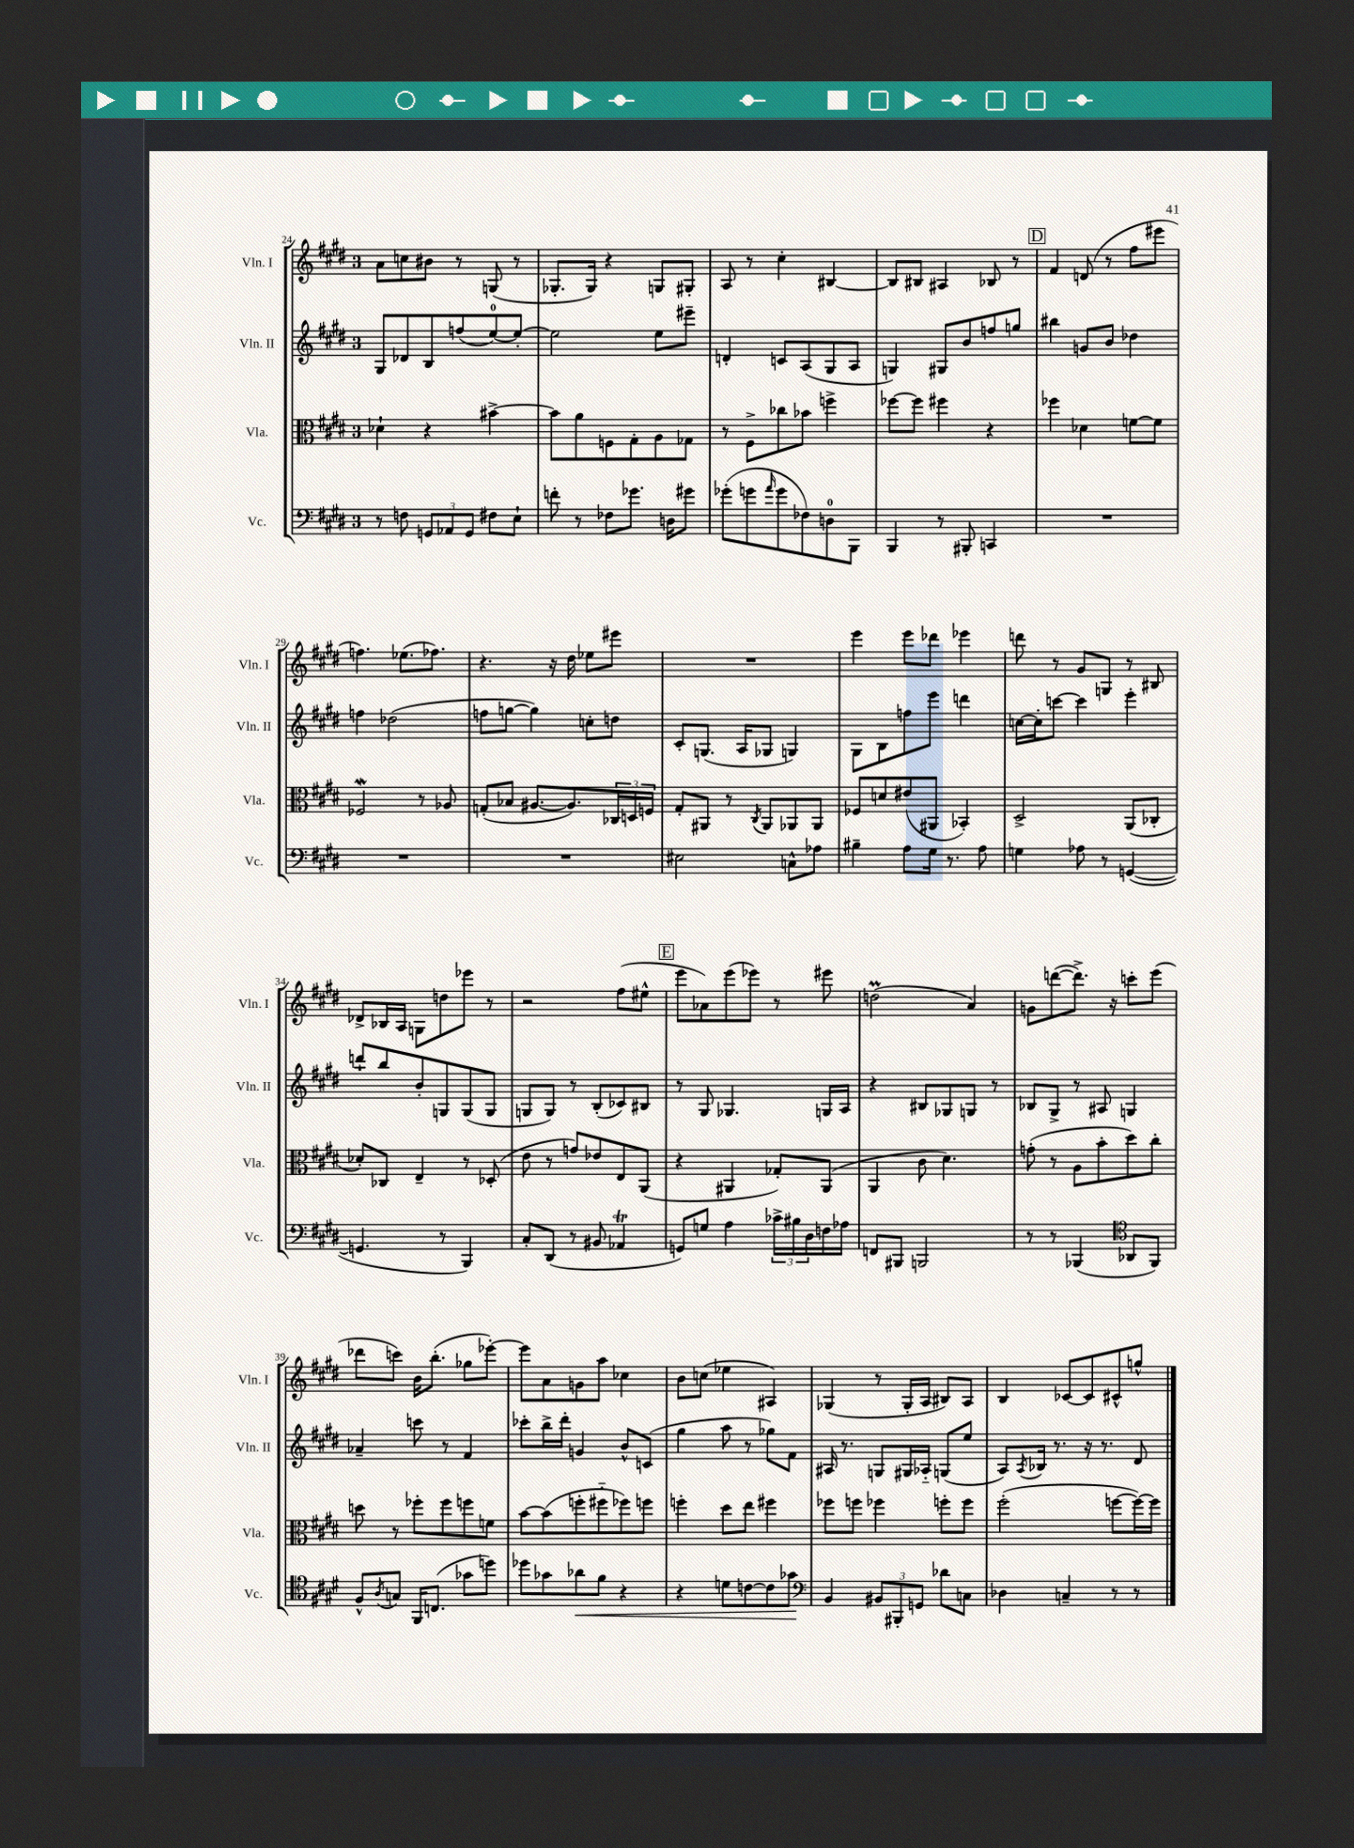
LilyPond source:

<<
\new StaffGroup <<
\new Staff = "s0" \with { instrumentName = "Vln. I" shortInstrumentName = "Vln. I" } {
    \clef treble \key e \major \once \override Staff.TimeSignature.style = #'single-digit \time 3/4
    a'8 c''8 bis'8 r8 g8( r8 |
    ges8.-. ges16) r4 g8 gis8-. |
    a8 r8 cis''4-. bis4~ |
    bis8 bis8 ais4 bes8 r8 |
    \mark \markup { \box "D" } fis'4 d'8( r8 fis''8 eis'''8 |
    f''4.) ees''8.( fes''8.) |
    r4. r16 dis''16 ees''8 eis'''8 |
    R2. |
    e'''4 e'''8 des'''8 ees'''4 |
    d'''8 r8 gis'8 g8 r8 bis8 |
    des'8-> bes16 a16 g8 d''8 ees'''8 r8 |
    r2 fis''8( eis''8-^ |
    \mark \markup { \box "E" } e'''8 aes'8) e'''8( ees'''8) r8 eis'''8 |
    d''2\prall( a'4) |
    g'8 d'''8~( d'''8.->) r16 c'''8-. e'''8( |
    des'''8 c'''8) b'16 b''8.-.( ges''8 ees'''8~-.) |
    ees'''8 a'8 g'8 a''8 ces''4 |
    b'8 c''8( ees''4 ais4) |
    ges4( r8 ges16-. a16 bis8) a8 |
    b4 ces'8~ ces'8 cis'8-^ g''8-^ \bar "|." |
}
\new Staff = "s1" \with { instrumentName = "Vln. II" shortInstrumentName = "Vln. II" } {
    \clef treble \key e \major \once \override Staff.TimeSignature.style = #'single-digit \time 3/4
    gis8 des'8 b8 f''8( e''8-0~) e''8~-. |
    e''2 e''8 eis'''8-- |
    d'4-. c'8 a8( gis8 a8 |
    g4) gis8 b'8 f''8 g''8 |
    \mark \markup { \box "D" } bis''4 g'8 b'8 des''4 |
    f''4 des''2( |
    f''8 g''8~ g''4) c''8-. d''8 |
    cis'8-. g8.( a16 ges8 g4) |
    gis8 b8 f''8 e'''8 d'''4 |
    c''16~ c''16-. c'''8~ c'''4 e'''4-. |
    d'''8-! b''8 b'8-. g8 g8( g8 |
    g8 g8) r8 b8-.( ces'8) bis8 |
    \mark \markup { \box "E" } r8 gis8 ges4. g16 a16 |
    r4 bis8 ges8 g8 r8 |
    bes8 gis8-> r8 ais8 g4 |
    aes'4-- c'''8 r8 fis'4 |
    ces'''8-. b''16-> dis'''16-. g'4 b'8-^ c'8( |
    gis''4 a''8 r8 ges''8) fis'8 |
    ais16 r8. g8 gis16 aes16-_ g8( e''8 |
    a8) \acciaccatura { a8 } bes16 r8. r16 r8. dis'8 \bar "|." |
}
\new Staff = "s2" \with { instrumentName = "Vla." shortInstrumentName = "Vla." } {
    \clef alto \key e \major \once \override Staff.TimeSignature.style = #'single-digit \time 3/4
    des'4-! r4 bis'4~-> |
    bis'8 a'8 f8 gis8-. a8 ges8 |
    r8 fis8-> ces''8 bes'8 f''4-> |
    fes''8~ fes''8 fis''4 r4 |
    \mark \markup { \box "D" } fes''4 des'4 f'8~ f'8 |
    fes2\mordent r8 aes8 |
    g8-.( bes8 ais8.~ ais8.) \tuplet 3/2 { ces16 d16 f16 } |
    gis8-. ais,8 r8 \acciaccatura { cis8 } ais,8 aes,8 aes,8 |
    fes8 d'8 eis'8( ais,8 bes,4-.) |
    dis2-> a,8( ces8-. |
    des'8-.) ces8 e4-- r8 des8-.( |
    e'8 r8 g'8) ees'8 e8 a,8( |
    \mark \markup { \box "E" } r4 ais,4 ges8-.) ais,8( |
    a,4 cis'8 dis'4.) |
    g'8-.( r8 a8 b'8-. dis''8) cis''8-. |
    d''8 r8 fes''8-. fes''8 f''8 f'8 |
    b'8~ b'8( f''8-. fis''8-_ fes''8) f''8 |
    f''4-. dis''8 e''8 fis''4 |
    fes''8 f''8 fes''4 f''8-. f''8 |
    fis''2-.( f''8~ f''16~) f''16 \bar "|." |
}
\new Staff = "s3" \with { instrumentName = "Vc." shortInstrumentName = "Vc." } {
    \clef bass \key e \major \once \override Staff.TimeSignature.style = #'single-digit \time 3/4
    r8 f8 \tuplet 3/2 { g,8 aes,8 g,8 } fis8 e8-! |
    f'8-. r8 fes8 ges'8. d16 gis'8 |
    ges'8-.( g'8 \grace { a'16 } g'8 fes8) d8-0 b,,8 |
    b,,4 r8 bis,,8-. c,4 |
    \mark \markup { \box "D" } R2. |
    R2. |
    R2. |
    eis2 c8-^ aes8 |
    bis4-- a8 gis16 r8. a8 |
    g4 aes8 r8 g,4~( |
    g,4. r8 b,,4) |
    cis8-. dis,8( r8 bis,8 aes,4\trill |
    \mark \markup { \box "E" } g,8) g8 a4 \tuplet 3/2 { ces'16-> bis16 dis16 } f16 aes16 |
    f,8 bis,,8 b,,2 |
    r8 r8 bes,,4( \clef tenor aes,8 fis,8) |
    fis8-^ \acciaccatura { a8 } g8 fis,16 c8.( ges'8 d''8) |
    des''8 ges'8 aes'8\< fis'8 r4 |
    r4 d'8 c'8~ c'8 ges'8\! |
    \clef bass b,4 \tuplet 3/2 { bis,8 bis,,8-. g,8 } des'8 c8 |
    des4 c4-- r8 r8 \bar "|." |
}
>>
>>
\layout { \context { \Score currentBarNumber = #24 } }
